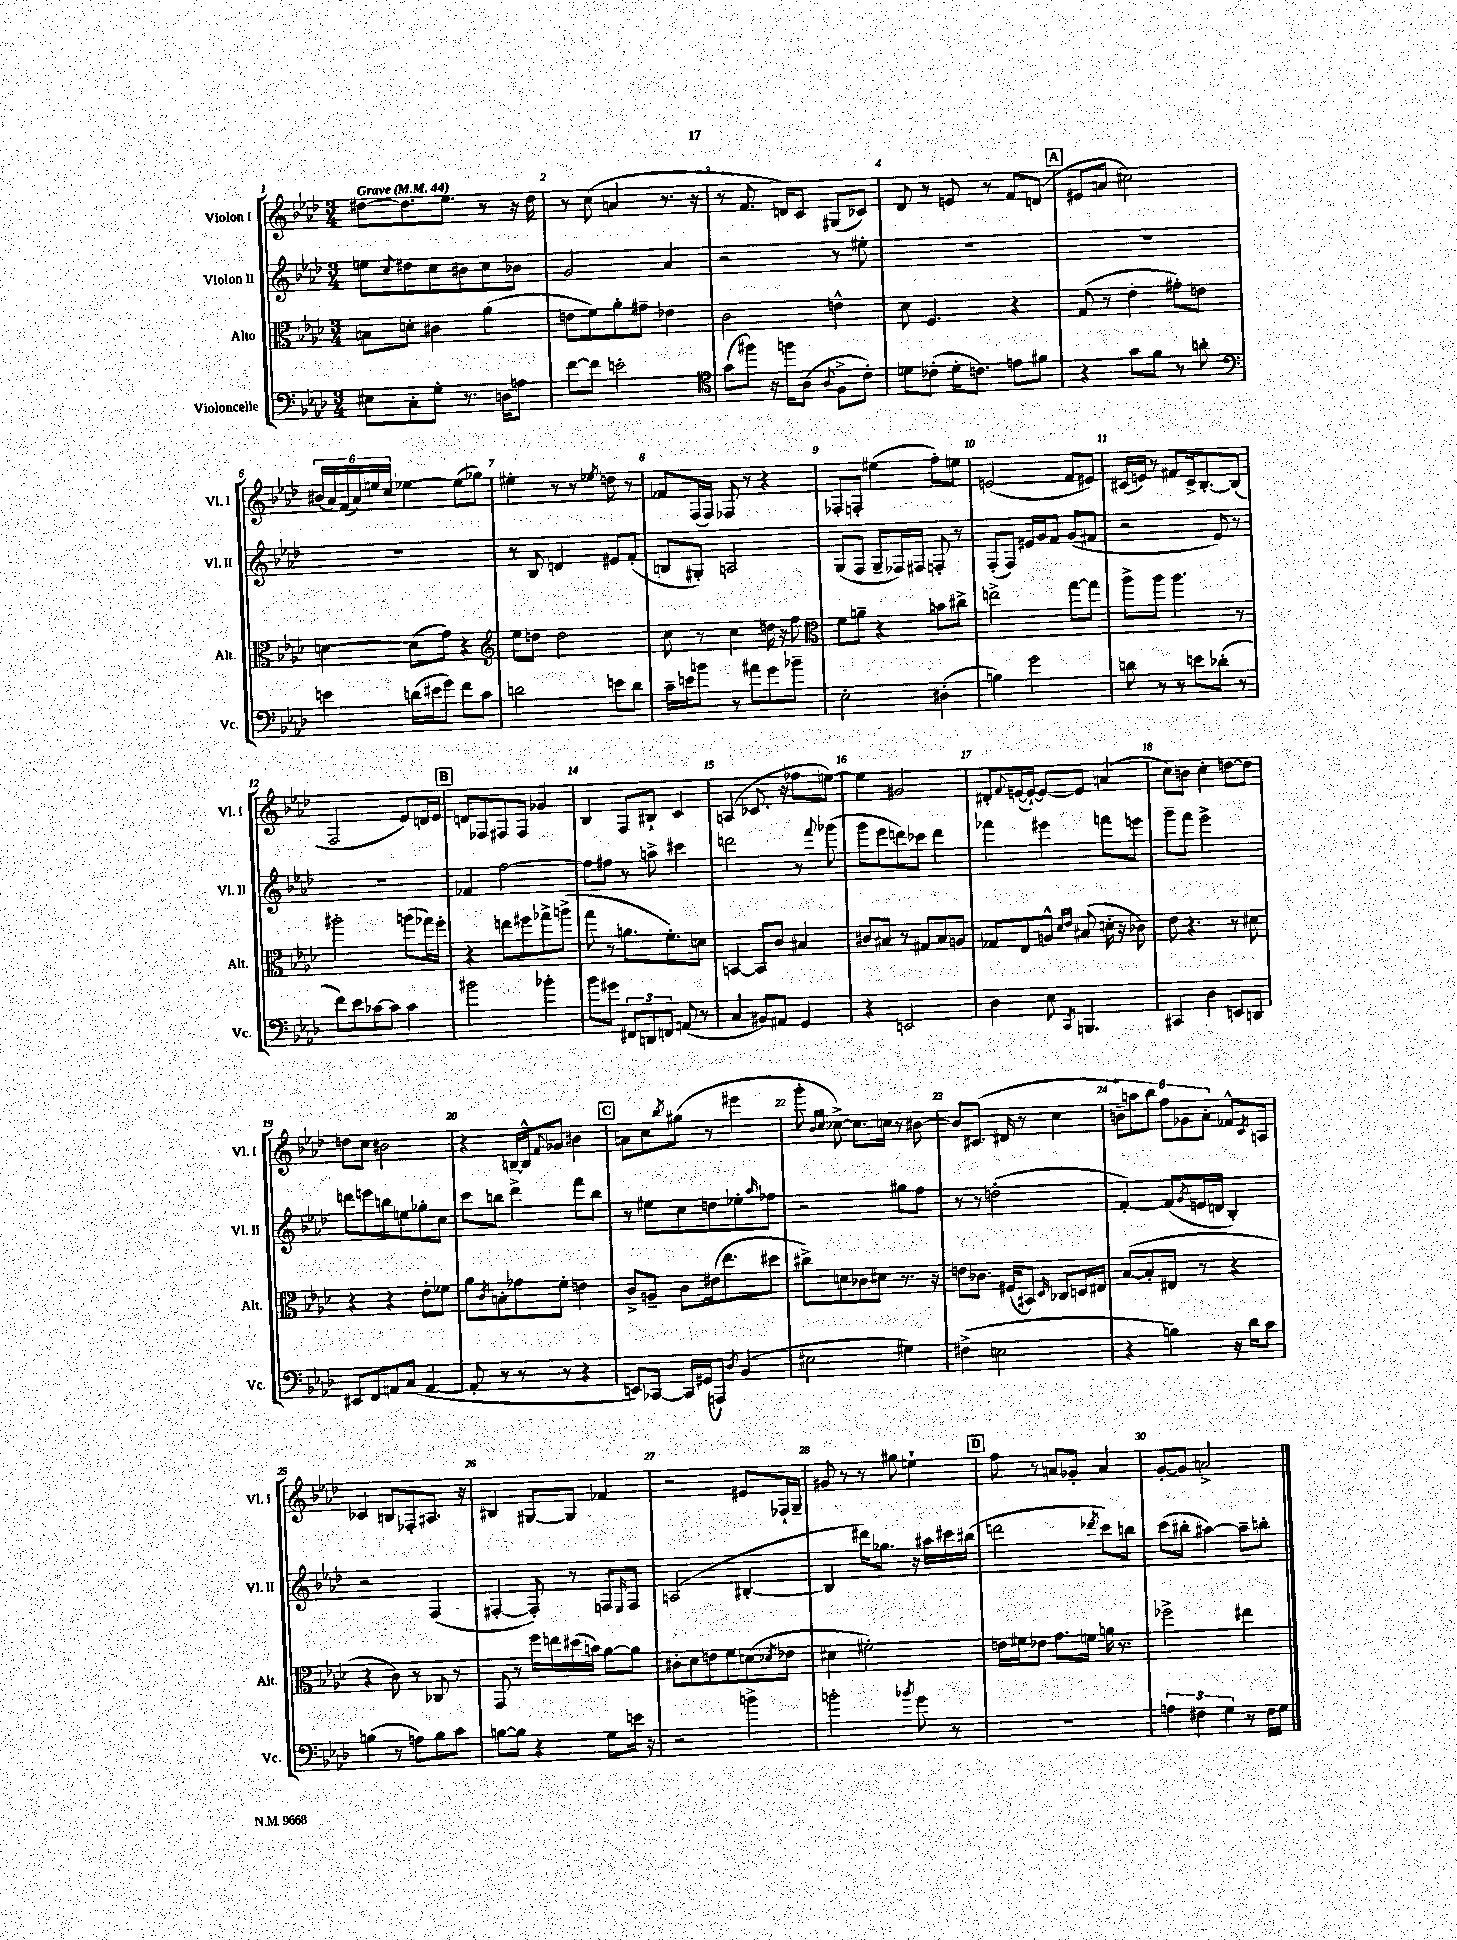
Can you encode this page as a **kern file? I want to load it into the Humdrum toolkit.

**kern	**kern	**kern	**kern
*staff4	*staff3	*staff2	*staff1
*clefF4	*clefC3	*clefG2	*clefG2
*k[b-e-a-d-]	*k[b-e-a-d-]	*k[b-e-a-d-]	*k[b-e-a-d-]
*M3/4	*M3/4	*M3/4	*M3/4
*MM44	*MM44	*MM44	*MM44
8E#\L	8B\L	8ee\L	[8dd#\L
.	.	8qqcc/	.
8C'\	8d'\J	8dd#\	8.dd#\]
8G'\J	4c#\	8cc\	.
.	.	.	8.ee-\J
8.r	.	8b#\	.
.	(4a-\	8cc\	8r
16D\LK	.	.	.
8A\J	.	8b-\J	16r
.	.	.	16dd#\
=	=	=	=
[8f\L	8e\L	2g/	8r
8f\]J	8f\)	.	(8cc\
2e'\	8a-'\	.	4a/
.	8g#~\J	.	.
.	4e-\	4a-/	8.r
.	.	.	16r
=	=	=	=
*clefC4	*	*	*
(8g\L	2c\	2r	8r
8ff#\J)	.	.	8.f/
16r	.	.	.
16ff\LK	.	.	16d/LK)
(8A-\J	.	.	8c/J
8qqA-/	.	.	.
8F^\L	4e^^\	8r	(8G#/L
8c'\J)	.	8ee#'\	8c-/J)
=	=	=	=
8d\L	8d-\	2.r	8d-/
(8c-'\J	4.F/	.	8r
16d'\LK	.	.	8e/
8.c\J)	.	.	.
.	.	.	8r
8e\L	4r	.	8f/L
8f#\J	.	.	(8d/J
=	=	=	=
4r	(8G/	2.r	8e#/L
.	8r	.	8a/J
8g\L	4e-'\	.	2cc#\)
8f\J	.	.	.
8r	8g#'\L)	.	.
8a'\	8e\J	.	.
=	=	=	=
*clefF4	*	*	*
4e\	[4d\	2.r	(24b#/LL
.	.	.	24a-/)
.	.	.	(24f/
.	.	.	24a-/)
.	.	.	24ee/
.	.	.	24cc/JJ
(16d\LL	(8d\]L	.	[4ee-\
16e#\J	.	.	.
8g\J)	8g\J)	.	.
8f\L	4r	.	(8ee-\]L
8c\J	.	.	8gg-\J)
=	=	=	=
*	*clefG2	*	*
2d\	8ee-\L	8r	4ee#'\
.	8dd\J	8B-/	.
.	2dd\	4d/	8r
.	.	.	8r
.	.	.	8qee-/
8e\L	.	8e#/L	8dd\
8d\J	.	(8f'/J	8r
=	=	=	=
16c~\LL	8cc\	8B/L	8f-/L
16e\J	.	.	.
8b\J	8r	8G#'/J)	(16F/L
.	.	.	16F/JJ)
8r	4cc\	2A/	8F-/
8a#\L	.	.	8r
8g\	16dd\	.	4r
.	16r	.	.
8b-~\J	8ff\	.	.
=	=	=	=
*	*clefC3	*	*
2E-'\	8f\L	(8G/L	8F-'/L
.	8a~\J	8F/J	8F'/J
.	4r	8G~/L	(4ee#\
.	.	16F-/L)	.
.	.	16F#/JJ	.
(4D#'\	8b\L	8F'/	8ff'\L)
.	8cc#^\J	8r	8ee\J
=	=	=	=
4B\)	2ee^\	(8F'/L	(2e/
.	.	8F/J)	.
2g\	.	16e#/LL	.
.	.	16g/J	.
.	.	8f/J	.
.	[8gg\L	(8g/L	8f/L
.	8gg\]J	8f#/J	8e#/J)
=	=	=	=
8d\	8aa-^\L	2r	(16c#/LL
.	.	.	16e/JJ)
8r	8aa-\J	.	8r
8r	4.aa-\	.	8f#/L
8e\L	.	.	16c#^/k
.	.	.	[8.B-'/
(8d-'\J	.	8e-/)	.
8r	8r	8r	(8B-/]J
=	=	=	=
8f\L)	2aa#'\	2.r	2F/
8e-\	.	.	.
[8c-\	.	.	.
8c-\]J	.	.	.
4c-\	(8aa\L	.	8e-/L)
.	16gg-\L)	.	16d/L
.	16ff'\JJ	.	16e-/JJ
=	=	=	=
2b#\	4r	4f-/	8d/L
.	.	.	8F-/
.	8ee\L	[2ff\	8F#/
.	8ff#\	.	8F#/J
4b-'\	8gg-^\	.	4g-/
.	(8aa^\J	.	.
=	=	=	=
8b-\L	8gg\	8ff\]L	4B-/
8g#\J	8r	8ff#\J	.
12FF#/L	8.a\L	8r	8F/L
12DD/	.	.	.
.	.	8aa^\	8B#`/J
12FF/J	.	.	.
.	8.f'\)	.	.
(8AA/	.	4ccc#\	4c/
8r	8d\J	.	.
=	=	=	=
4C/	[4BB/	2ddd\	(4A/
8BB#/L)	8BB/]L	.	8.c-/
8AA#/J	8c/J	.	.
.	.	.	16r
4GG/	4B#/	8r	8ff-\L
.	.	8qqfff/	.
.	.	(8ggg-\	[8ee\J)
=	=	=	=
4r	8c#/L	8ggg\L	4ee\]
.	8B#/J	8eee-\	.
2EE/	8r	8ddd\)	2g#/
.	8G#/L	8ccc-\J	.
.	8B#/	4ddd\	.
.	8A/J	.	.
=	=	=	=
4D-\	8G-/L	4fff-\	8d#'/L
.	.	.	8qqf/
.	8E-/	.	([16e/L
.	.	.	16e`/_JJ)
8E-\	8A^^/J	4eee#\	8e/_L
.	16qqd-/LL	.	.
8qCC/	16qqe-/JJ	.	.
4.BBB/	(8B#/	.	8e/]J
.	16d'\	8fff\L	(4a/
.	16r	.	.
.	8c-\)	8eee\J	.
=	=	=	=
4CC#/	8e-\	8ggg~\L	8cc\L)
.	4.r	8fff\J	8b\J
4D-\	.	2eee-^\	4cc'\
8EE/L	8r	.	[8dd\L
8DD/J	8d#\	.	8dd\]J
=	=	=	=
8EE#/L	4r	8ddd\L	8dd\L
8FF/	.	8eee\	8cc\J
8AA/	4r	8bb\	2b#\
(8C/J	.	8ee\	.
[4AA/	8e-'\L	8gg-'\	.
.	8f-\J	8cc\J	.
=	=	=	=
8AA'/]	8a-\L	8ccc\L	4r
.	8qc/	.	.
8r	8B'\	8bb\J	.
8r	8g-\	4ddd-^\	[16B~/LL
.	.	.	16B^^/]J
.	.	.	8qqf/
8r	8f'\J	.	8g-/J
4r	4e\	8fff\L	4b#\
.	.	8bb\J	.
=	=	=	=
8EE/L)	8c^/L	8r	8a\L
[8CC-/J	8A~/J	8ee#\L	8cc\
.	.	.	8qbb-/
16CC-/]LL	8c\L	8cc\	(8gg#\J
(16GG#/J	.	.	.
8AAA/J)	(16e#\k	8dd\	8r
.	8.ee-\	.	.
8qD-/	.	.	.
(4BB-/	.	8ee-'\	4eee#\
.	.	16qqaa-/	.
.	8dd#\J	8ff-\J	.
=	=	=	=
2E#\	8cc#^\L)	2r	8ggg'\
.	.	.	16qqb-/LL
.	.	.	16qqcc/JJ
.	8d\	.	[8cc-^\)
.	8c-\	.	8.cc-\]L
.	8d#\J	.	.
.	.	.	16cc\Jk
4G#\)	8.r	8gg#\L	8r
.	.	8ff\J	[8b#\
.	16r	.	.
=	=	=	=
(4F#^\	8e\L	8r	8b#/]L
.	8.c-\J	8r	(8.c#/J
2E\	.	(2dd'\	.
.	(16F#/LK	.	16d#/
.	8BB#/J)	.	8r
.	16qqD-/	.	.
.	8C-/L	.	4cc\
.	16D/L	.	.
.	16E#/JJ	.	.
=	=	=	=
4r	([8B-/L	[4f'/)	12b~\L)
.	.	.	12aa\
.	8B-'/]	.	.
.	.	.	12bb-\J
4B\)	8E#/J	(8f/]L	12ff\L
.	.	.	12g-\
.	.	8qg/	.
.	8r	16e/L	.
.	.	.	12a-'\J
.	.	16d/JJ	.
16r	4r	4B-'/)	8f-^^/L
16d-\LK	.	.	.
.	.	.	8qc/
8c\J	.	.	8A/J
=	=	=	=
(4B\	4r	2r	4c-/
8r	8c\)	.	8B/L
8A\L)	8r	.	8F-'/
8B\	8C-/	(4F/	8.A#/J
8c\J	8r	.	.
.	.	.	16r
=	=	=	=
[8B\L	8GG/	[4F#'/	4B#/
8B\]J	8r	.	.
4r	16ff\LL	8F#'/])	[8G#/L
.	16ee\	.	.
.	(16dd#\	8r	8G#/]J
.	16b\JJ)	.	.
8G\L	[8a-\L	8F/L	4f-/
.	.	16qqE-/	.
16e\Jk	8a-\]J	8F/J	.
16r	.	.	.
=	=	=	=
2r	8c#'\L	(2A/	2r
.	8d-\	.	.
.	8e\	.	.
.	8f\	.	.
4b^\	(8d\	[4B#'/	8e#/L
.	8qd-/	.	.
.	8e-\J	.	16F-`/L
.	.	.	16G~/JJ
=	=	=	=
2b'\	4d#\	4B#/]	8g#/
.	.	.	8r
.	2f#'\)	16ddd#\LK)	8r
.	.	8.gg-\J	.
.	.	.	8gg#\
8qb-/	.	.	.
8g\	.	16r	4ee`\
.	.	16aa#\LL	.
8r	.	16ccc#\	.
.	.	(16bb#\JJ	.
=	=	=	=
2.r	16e\LL	2ddd\	8ff\
.	16f#\J	.	.
.	8e-\J	.	8r
.	8.g\L	.	8a/L
.	.	.	8g-'/J
.	16f\Jk	.	.
.	.	8qddd-/	.
.	16a\	8ccc\L)	4a/
.	8.r	.	.
.	.	8bb\J	.
=	=	=	=
6A\	2ff-^\	(8ccc\L	[8g'/L
.	.	8bb#'\J	8g/]J
6F#\	.	.	.
.	.	[4aa#\)	2a^/
6G\	.	.	.
8r	4ee#\	8aa#~\]L	.
16F#\LL	.	8bb'\J	.
16G\JJ	.	.	.
==	==	==	==
*-	*-	*-	*-
